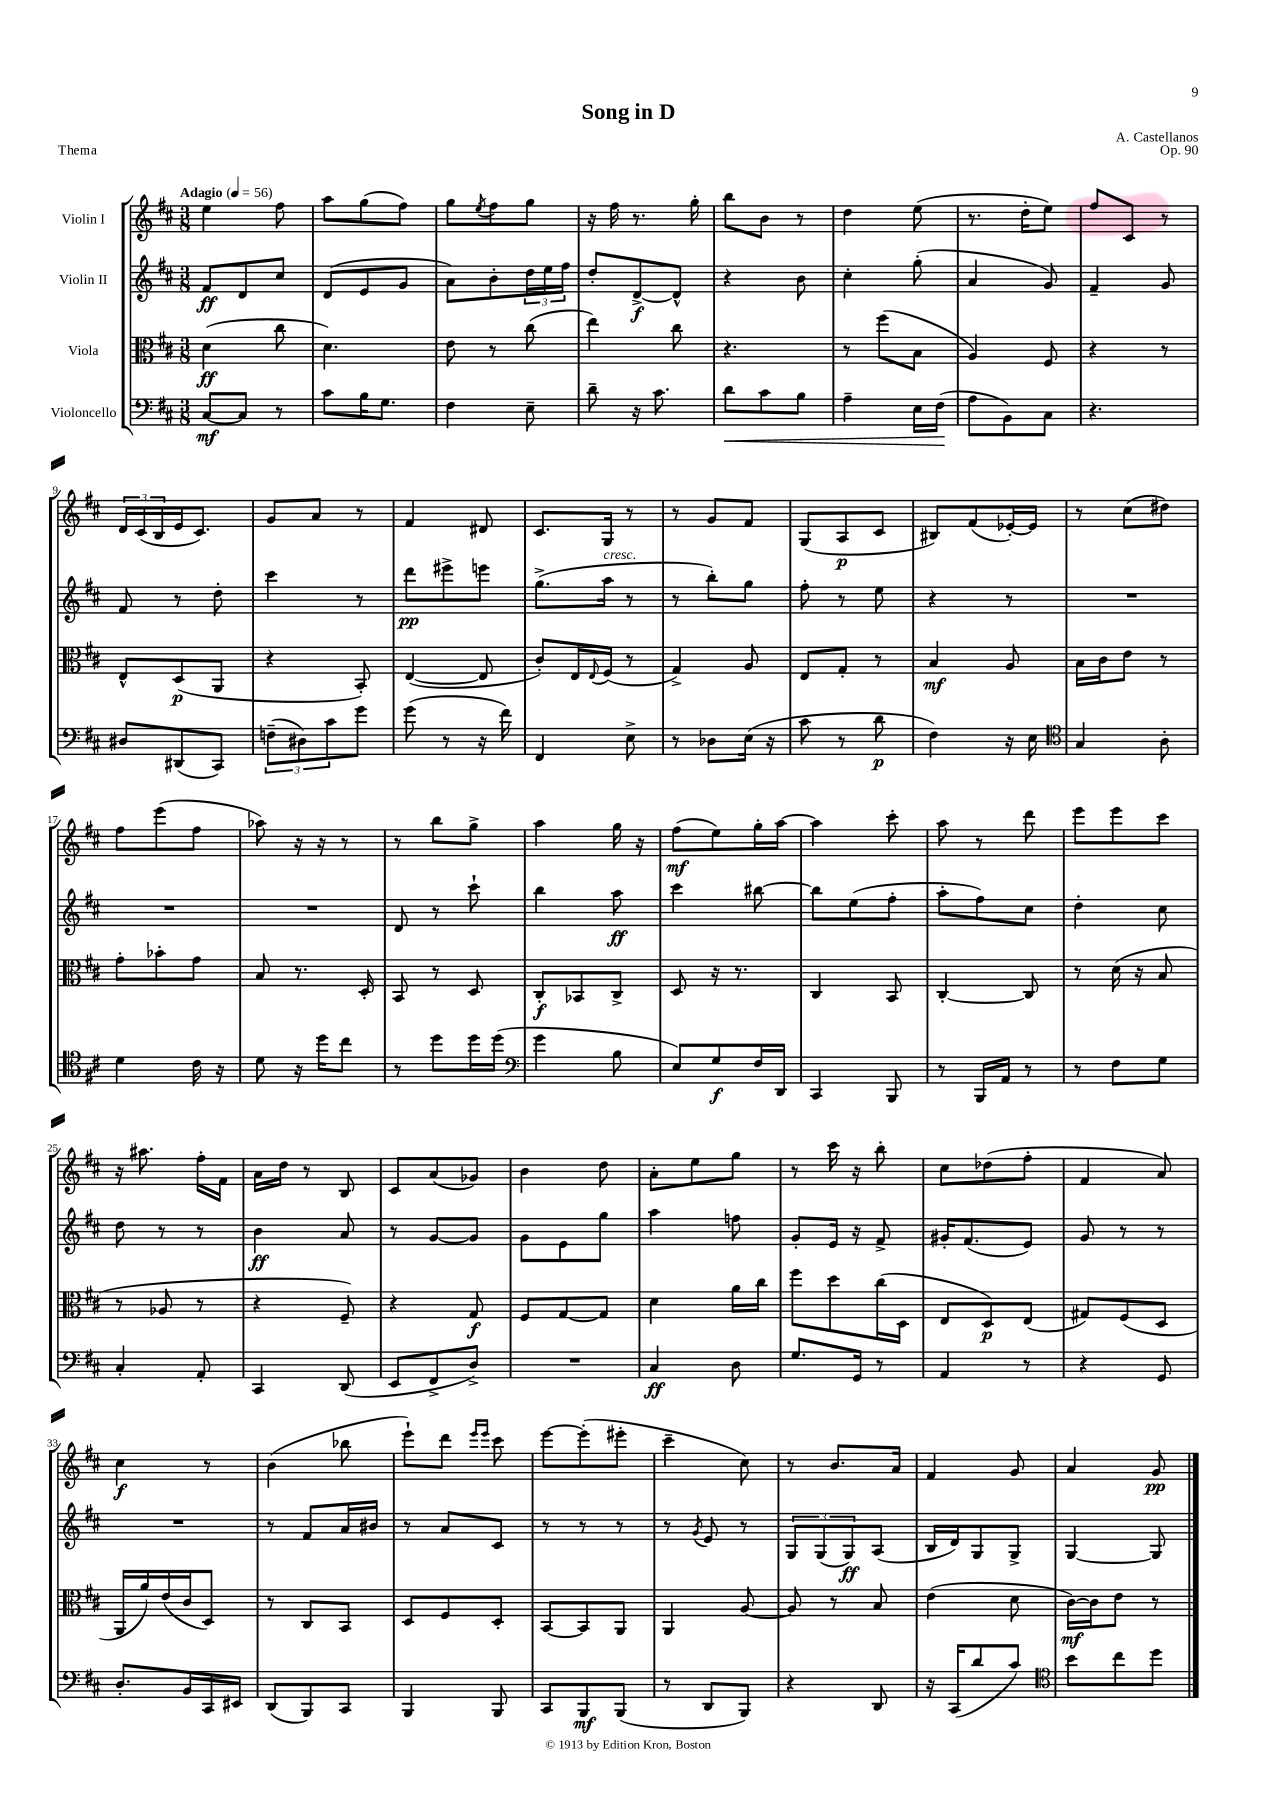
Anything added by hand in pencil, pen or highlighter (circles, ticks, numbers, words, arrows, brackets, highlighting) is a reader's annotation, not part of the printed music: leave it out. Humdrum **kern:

**kern	**kern	**kern	**kern
*staff4	*staff3	*staff2	*staff1
*clefF4	*clefC3	*clefG2	*clefG2
*k[f#c#]	*k[f#c#]	*k[f#c#]	*k[f#c#]
*M3/8	*M3/8	*M3/8	*M3/8
*MM56	*MM56	*MM56	*MM56
[8C#/L	(4d\	8f#/L	4ee\
8C#/]J	.	8d/	.
8r	8cc#\	8cc#/J	8ff#\
=	=	=	=
8c#\L	4.d\)	(8d/L	8aa\L
16B\K	.	8e/	(8gg\
8.G\J	.	.	.
.	.	8g/J	8ff#\J)
=	=	=	=
4F#\	8e\	8a\L)	8gg\L
.	.	.	8qee/
.	8r	8b'\	8ff#\
8E~\	(8cc#\	24dd\L	8gg\J
.	.	24ee\	.
.	.	24ff#\JJ	.
=	=	=	=
8d~\	4ee\)	8dd'/L	16r
.	.	.	16ff#\
16r	.	[8d^/	8.r
8.c#\	.	.	.
.	8cc#\	8d^^/]J	.
.	.	.	16gg'\
=	=	=	=
8d\L	4.r	4r	8bb\L
8c#\	.	.	8b\J
8B\J	.	8b\	8r
=	=	=	=
4A~\	8r	4cc#'\	4dd\
.	(8ff#\L	.	.
16E\LL	8B\J	(8gg'\	(8ee\
(16F#\JJ	.	.	.
=	=	=	=
8A\L	4A/)	4a/	8.r
8BB\)	.	.	.
.	.	.	16dd'\LK
8C#\J	8F#/	8g/)	8ee\J)
=	=	=	=
4.r	4r	4f#~/	8ff#/L
.	.	.	8c#/J
.	8r	8g/	8r
=	=	=	=
8D#/L	8E^^/L	8f#/	24d/LL
.	.	.	(24c#/
.	.	.	24B/
(8DD#/	(8D/	8r	16e/J
.	.	.	8.c#/J)
8CC#/J)	8AA/J	8dd'\	.
=	=	=	=
(12F~\L	4r	4ccc#\	8g/L
12D#\)	.	.	.
.	.	.	8a/J
12c#\	.	.	.
8g\J	8BB'/)	8r	8r
=	=	=	=
(8g\	([4E/	8ddd\L	4f#/
8r	.	8eee#^\	.
16r	8E/]	8eee\J	8d#/
16f#\)	.	.	.
=	=	=	=
4FF#/	8c#'/L)	(8.gg^\L	8.c#/L
.	16E/L	.	.
.	8qqE/	.	.
.	(16F#/JJ	16aa\Jk	16G/Jk
8E^\	8r	8r	8r
=	=	=	=
8r	4G^/)	8r	8r
8D-\L	.	8bb'\L)	8g/L
(16E\Jk	8A/	8gg\J	8f#/J
16r	.	.	.
=	=	=	=
8c#\	8E/L	8ff#'\	(8G/L
8r	8G'/J	8r	8A/
8d\	8r	8ee\	8c#/J
=	=	=	=
4F#\)	4B/	4r	8B#/L)
.	.	.	(8f#/
16r	8A/	8r	[16e-'/L)
16E\	.	.	16e-/]JJ
=	=	=	=
*clefC4	*	*	*
4G/	16B\LL	4.r	8r
.	16c#\J	.	.
.	8e\J	.	(8cc#\L
8A'\	8r	.	8dd#\J)
=	=	=	=
4d\	8g'\L	4.r	8ff#\L
.	8b-'\	.	(8eee\
16c#\	8g\J	.	8ff#\J
16r	.	.	.
=	=	=	=
8d\	8B/	4.r	8aa-\)
16r	8.r	.	16r
16dd\LK	.	.	16r
8cc#\J	.	.	8r
.	16D'/	.	.
=	=	=	=
8r	8BB/	8d/	8r
8dd\L	8r	8r	8bb\L
16dd\L	8D/	8ccc#`\	8gg^\J
(16dd\JJ	.	.	.
=	=	=	=
*clefF4	*	*	*
4g\	8C#'/L	4bb\	4aa\
.	8BB-/	.	.
8B\	8C#^/J	8aa\	16gg\
.	.	.	16r
=	=	=	=
8E/L)	8D/	4ccc#\	(8ff#\L
8G/	16r	.	8ee\)
.	8.r	.	.
16F#/L	.	[8bb#\	16gg'\L
16DD/JJ	.	.	[16aa\JJ
=	=	=	=
4CC#/	4C#/	8bb#\]L	4aa\]
.	.	(8ee\	.
8BBB/	8BB/	8ff#'\J	8ccc#'\
=	=	=	=
8r	[4C#'/	8aa'\L	8aa\
16BBB/LL	.	8ff#\)	8r
16AA/JJ	.	.	.
8r	8C#/]	8cc#\J	8ddd\
=	=	=	=
8r	8r	4dd'\	8eee\L
8F#\L	(16d\	.	8eee\
.	16r	.	.
8G\J	8B/	8cc#\	8ccc#\J
=	=	=	=
4C#'/	8r	8dd\	16r
.	.	.	8.aa#\
.	8A-/	8r	.
8AA'/	8r	8r	16ff#'\LL
.	.	.	16f#\JJ
=	=	=	=
4CC#/	4r	4b\	16a\LL
.	.	.	16dd\JJ
.	.	.	8r
(8DD/	8F#~/)	8a/	8B/
=	=	=	=
8EE/L	4r	8r	8c#/L
8FF#^/	.	[8g/L	(8a/
8D^/J)	8G/	8g/]J	8g-/J)
=	=	=	=
4.r	8F#/L	8g\L	4b\
.	[8G/	8e\	.
.	8G/]J	8gg\J	8dd\
=	=	=	=
4C#/	4d\	4aa\	8a'\L
.	.	.	8ee\
8D\	16a\LL	8ff\	8gg\J
.	16cc#\JJ	.	.
=	=	=	=
8.G/L	8ff#\L	8g'/L	8r
.	8dd\	16e/Jk	16ccc#\
16GG/Jk	.	16r	16r
8r	(16cc#\L	8f#^/	8bb'\
.	16D\JJ	.	.
=	=	=	=
4AA/	8E/L	16g#'/LK	8cc#\L
.	.	(8.f#/	.
.	8D/)	.	(8dd-\
8r	(8E/J	8e/J)	8ff#'\J
=	=	=	=
4r	8G#/L)	8g/	4f#/
.	(8F#/	8r	.
8GG/	8D/J	8r	8a/)
=	=	=	=
8.D'/L	16AA/LL	4.r	4cc#\
.	16a/)	.	.
.	(16e/	.	.
16BB/L	16c#/J	.	.
16CC#/	8D/J)	.	8r
16EE#/JJ	.	.	.
=	=	=	=
(8DD/L	8r	8r	(4b\
8BBB/)	8C#/L	8f#/L	.
8CC#/J	8BB/J	16a/L	8bb-\
.	.	16b#/JJ	.
=	=	=	=
4BBB/	8D/L	8r	8eee`\L)
.	8F#/	8a/L	8ddd\J
.	.	.	16qqeee/LL
.	.	.	16qqeee/JJ
8BBB/	8D'/J	8c#/J	8ccc#\
=	=	=	=
8CC#/L	[8BB/L	8r	[8eee\L
8BBB/	8BB/]	8r	(8eee'\]
(8BBB/J	8AA/J	8r	8eee#'\J
=	=	=	=
8r	4AA/	8r	4ccc#~\
.	.	8qg/	.
8DD/L	.	8e/	.
8BBB/J)	[8A/	8r	8cc#\)
=	=	=	=
4r	8A/]	12G/L	8r
.	.	(12G/	.
.	8r	.	8.b/L
.	.	12G/)	.
8DD/	8B/	(8A/J	.
.	.	.	16a/Jk
=	=	=	=
16r	(4e\	16B/LL	4f#/
(16CC#/LK	.	16d/J)	.
8d/	.	8G/	.
8c#/J)	8d\	8G^/J	8g/
=	=	=	=
*clefC4	*	*	*
8b\L	[16c#\LL)	[4G/	4a/
.	16c#\]J	.	.
8cc#\	8e\J	.	.
8dd\J	8r	8G/]	8g/
==	==	==	==
*-	*-	*-	*-
